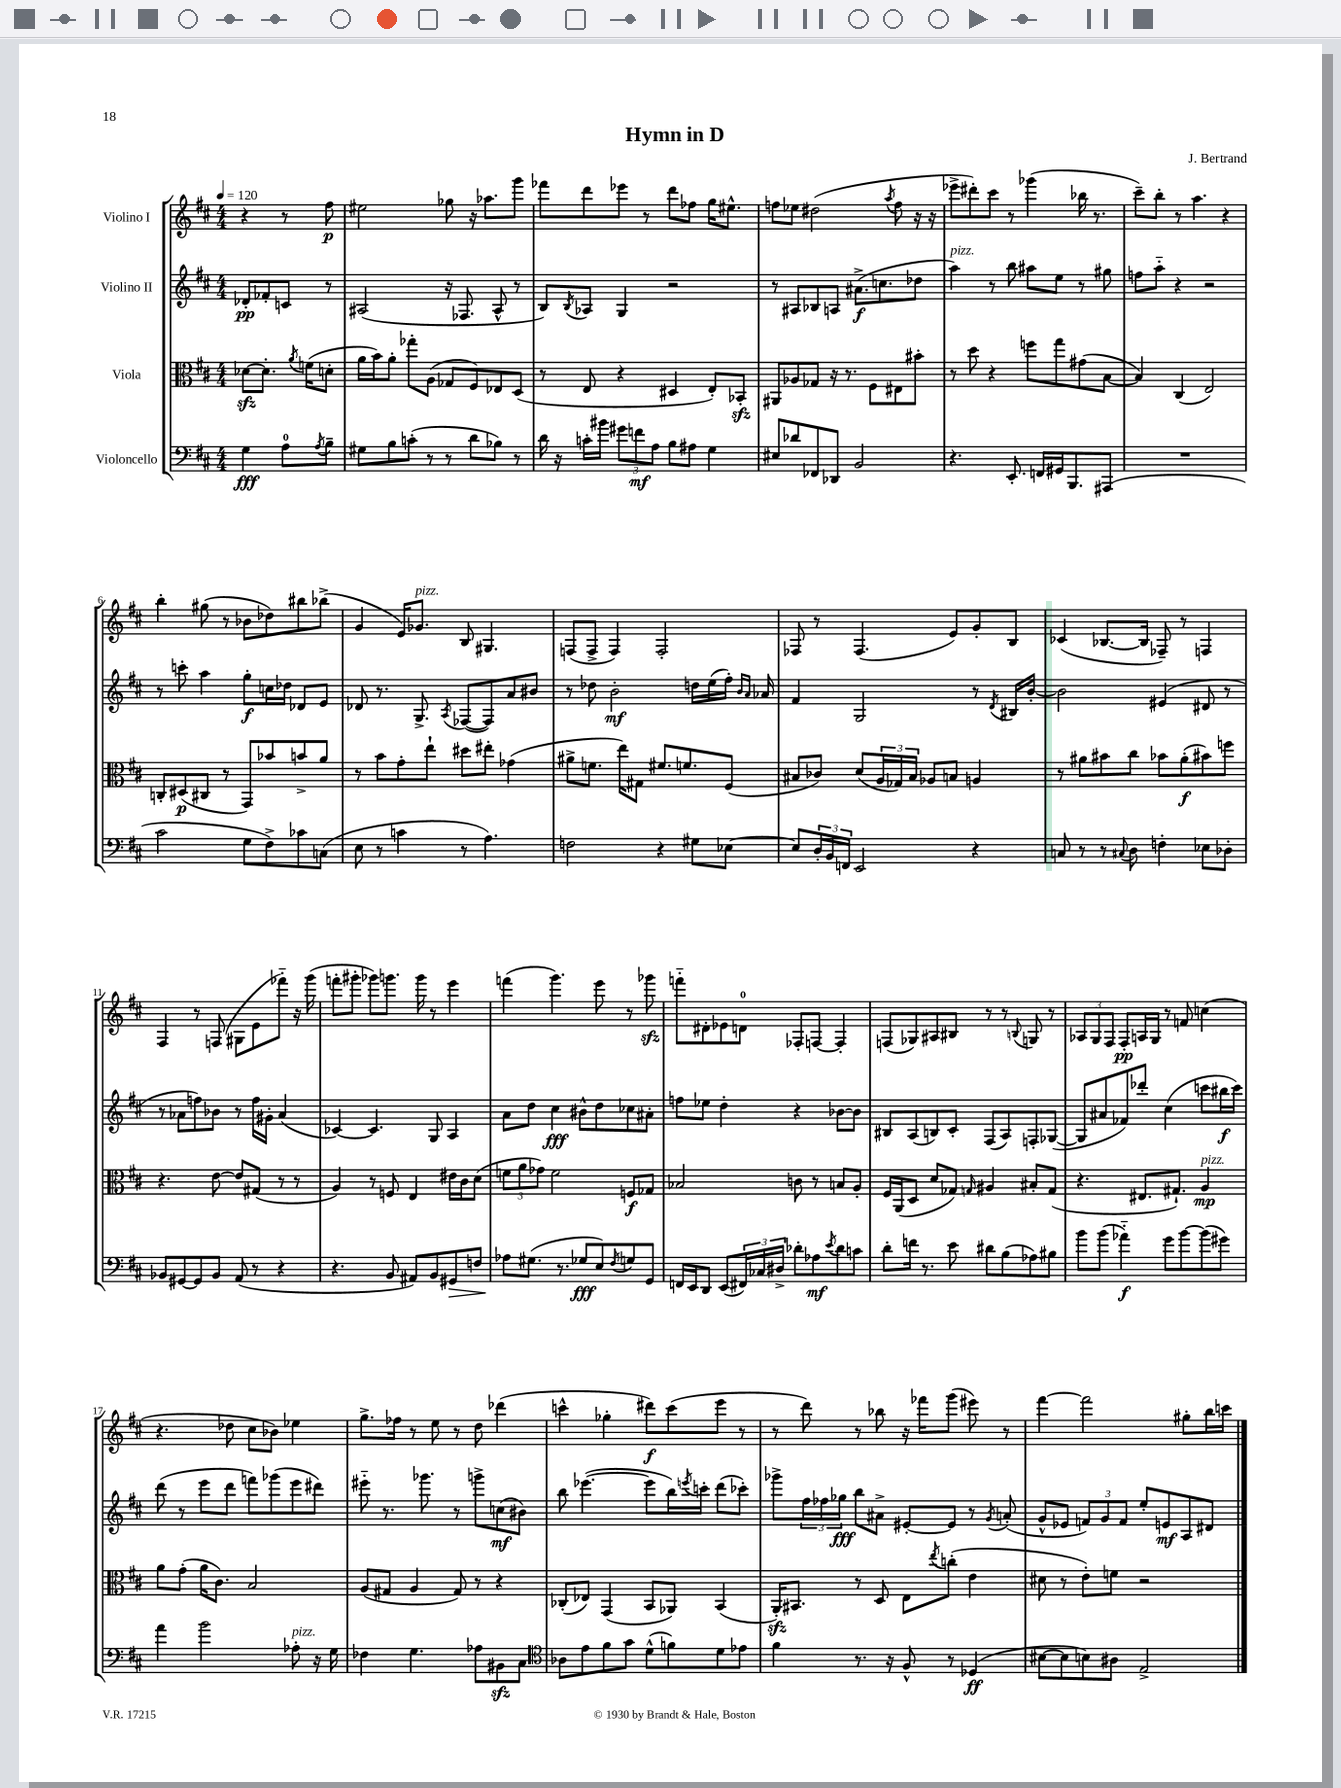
\header { title = "Hymn in D" composer = "J. Bertrand" }
<<
\new StaffGroup <<
\new Staff = "s0" \with { instrumentName = "Violino I" } {
    \clef treble \key d \major \numericTimeSignature \time 4/4 \partial 2 \tempo 4 = 120
    r4 r8 fis''8\p |
    eis''2 ges''8 r16 aes''8. g'''8 |
    fes'''8 d'''8 ees'''8 r8 d'''8 fes''8 g''16 eis''8.-^ |
    f''8 ees''8 dis''2( \acciaccatura { a''8 } f''8 r16 r16 |
    ees'''8-> dis'''8-.) cis'''8 r8 ges'''4( bes''16 r8. |
    cis'''8--) b''8-. r8 a''4. r4 |
    b''4-. gis''8( r8 bes'8 des''8) bis''8 bes''8->( |
    g'4 e'16) ges'8.^\markup { \italic "pizz." } b8 gis4. |
    f8( f8-> f4) f2-. |
    fes8 r8 fes4.( e'8) g'8-. b8 |
    ces'4( bes8.~ bes16 fes8--) r8 f4 |
    fis4 r8 f8( gis8 e'8 fes'''8-_) r16 g'''16( |
    f'''8-. gis'''8-. ges'''8) g'''8. g'''16 r8 e'''4 |
    f'''4( g'''4.) e'''8 r8 ges'''8\sfz |
    f'''8-_ dis'8-. ees'8 d'8-0 fes8-. f8~ f4-. |
    f8( ges8) ais8 bis8 r8 r8 \appoggiatura { b8 } g8 r8 |
    \tuplet 3/2 { aes8 g8 fis8 } fis8-.\pp a16 g16 r8 f'8 c''4( |
    r4. des''8 cis''8 bes'8) ees''4 |
    g''8.-> fes''16 r8 e''8 r8 d''8 des'''4( |
    c'''4-^ ges''4-. dis'''8\f) c'''8( e'''8 r8 |
    r8 d'''8) r8 bes''8 r16 fes'''16 g'''8( eis'''8) r8 |
    fis'''4~ fis'''2 gis''8-. b''16 c'''16 \bar "|." |
}
\new Staff = "s1" \with { instrumentName = "Violino II" } {
    \clef treble \key d \major \numericTimeSignature \time 4/4 \partial 2
    des'8-.\pp fes'8-. c'8 r8 |
    ais2( r16 fes8. ais8-^ r8 |
    b8) \acciaccatura { b8 } aes8 g4 r2 |
    r8 ais8 bes8 a8 ais'8.->\f( c''8. des''8 |
    a''4^\markup { \italic "pizz." }) r8 b''8 ais''8 e''8 r8 gis''8 |
    f''8 a''8-_ r4 r2 |
    r8 c'''8-. a''4 g''8-.\f c''16 des''16 des'8 e'8 |
    des'8 r8. g8.-> \acciaccatura { a8 } fes8~( fes8) a'8 bis'8 |
    r8 des''8 b'2-.\mf d''16 e''16( fis''16-.) \grace { b'16 a'16 } aes'16 |
    fis'4 g2 r8 \acciaccatura { d'8 } bis16 b'16~-. |
    b'2 eis'4( dis'8 r8 |
    r8 aes'8 f''8) bes'8 r8 f''16 gis'16-. aes'4( |
    ces'4~) ces'4. g8 a4 |
    a'8 d''8 cis''4\fff bis'8-^ d''8 ces''8 ais'8-. |
    f''8 ees''8 d''4-. r4 bes'8~ bes'8 |
    bis8 a8( b8) cis'8-. fis8( a8) f8-. ges8~( |
    ges8 ais'8 fes'8) des'''8-. cis''4( c'''8 bis''16\f c'''16) |
    d'''8( r8 e'''8 d'''8 f'''8) ges'''8( e'''8 dis'''8) |
    eis'''8-_ r8. ges'''8. r8 g'''8-> c''8\mf( bis'8) |
    b''8 ees'''4.~( ees'''8 b''16) \acciaccatura { e'''8 } c'''16-. d'''8( ces'''8-.) |
    ges'''8-> \tuplet 3/2 { fis''16 fes''16 ges''16\fff } b''8 ais'8-> eis'8~-. eis'8 r8 \acciaccatura { g'8 } a'8-.( |
    g'8-^ ees'8 \tuplet 3/2 { f'8) g'8 f'8 } e''8-. e'8\mf a8 dis'8 \bar "|." |
}
\new Staff = "s2" \with { instrumentName = "Viola" } {
    \clef alto \key d \major \numericTimeSignature \time 4/4 \partial 2
    des'8~\sfz des'8.-. \acciaccatura { a'8 } f'16( d'8-. |
    a'16 b'16) a'8-. ges''8-. a8( ges8 fis8) ees8 d8( |
    r8 e8 r4 dis4 e8-.) bes,8-.\sfz |
    ais,8 aes8 ges8 r16 r8. fis8 eis8 bis'8-. |
    r8 d''8 r4 f''8 g''8 gis'8( b8~ |
    b4) cis4( e2) |
    c8-. dis8\p( cis8 r8 g,8) bes'8 b'8-> a'8 |
    r8 b'8 g'8-. e''8-! dis''8 eis''8-. ges'4( |
    ais'8-> f'8. e''16) gis8 fis'8. f'8. fis8( |
    bis8 ces'8) d'8( \tuplet 3/2 { a16 ges16) bis16 } aes8 b8 a4 |
    r8 ais'8 bis'8 cis''8 bes'8 ais'8-.\f( bis'8) f''8 |
    r4. e'8~ e'8 gis8( r8 r8 |
    a4) r8 f8 e4 eis'16 cis'16 d'8( |
    \tuplet 3/2 { f'8 a'8 ges'8) } f'2 f8\f ges8 |
    bes2 c'8 r8 b8 a8-. |
    fis16 a,16( d8 d'8 ges8) \grace { g16 } ais4 bis8-. g8( |
    r4. eis8. gis8.-!) a4\mp^\markup { \italic "pizz." } |
    a'8 g'8-.( a'16 cis'8.) b2 |
    a8( gis8 a4 gis8) r8 r4 |
    ces8-.( ees8) g,4( b,8 aes,8) b,4( |
    a,16-.\sfz) bis,8. r8 d8 e8 \acciaccatura { e''8 } c''8-.( e'4 |
    dis'8 r8 e'8-.) f'8 r2 \bar "|." |
}
\new Staff = "s3" \with { instrumentName = "Violoncello" } {
    \clef bass \key d \major \numericTimeSignature \time 4/4 \partial 2
    g4\fff a8-0 \acciaccatura { a8 } b8-- |
    gis8 b8 c'8-.( r8 r8 d'8 bes8) r8 |
    d'16 r16 c'16-. bis'16 \tuplet 3/2 { gis'8 f'8\mf a8 } b8 ais8 g4 |
    eis8 des'8 fes,8 des,8 b,2 |
    r4. e,8.-. f,16 gis,16 b,,8. ais,,8( |
    R1 |
    cis'2 g8 fis8->) ces'8 c8( |
    e8 r8 c'4 r8 a4.) |
    f2 r4 gis8 ees8~ |
    ees8 \tuplet 3/2 { d16-. b,16 f,16 } e,2 r4 |
    c8 r8 r8 \appoggiatura { cis8 } d8 f4-. ees8 des8-. |
    bes,8 gis,8~ gis,8 bes,8 a,8( r8 r4 |
    r4. b,8 ais,8) b,8 gis,8\> f8 |
    aes8\! gis8.( r8. ges8\fff e8) \acciaccatura { fis8 } g8 g,8 |
    f,16 e,16 d,8 e,8( \tuplet 3/2 { fis,16) ces16 dis16-> } des'8-. aes8\mf \acciaccatura { e'8 } des'8 c'8 |
    d'8-. f'16 r8. e'8 dis'8 b8( aes8) bis8 |
    b'8 b'8( aes'4-_\f) g'8 b'8~ b'8( gis'8) |
    a'4 b'2 aes8-.^\markup { \italic "pizz." } r16 g16 |
    fes4 g4. aes8 bis,8\sfz cis8 |
    \clef tenor aes8 e'8 fis'8 g'8 d'8-^( f'8) d'8 ees'8 |
    fis'4 r8. r16 fis8-^ r8 des4\ff( |
    bis8~ bis8 b8) ais8 e2-> \bar "|." |
}
>>
>>
